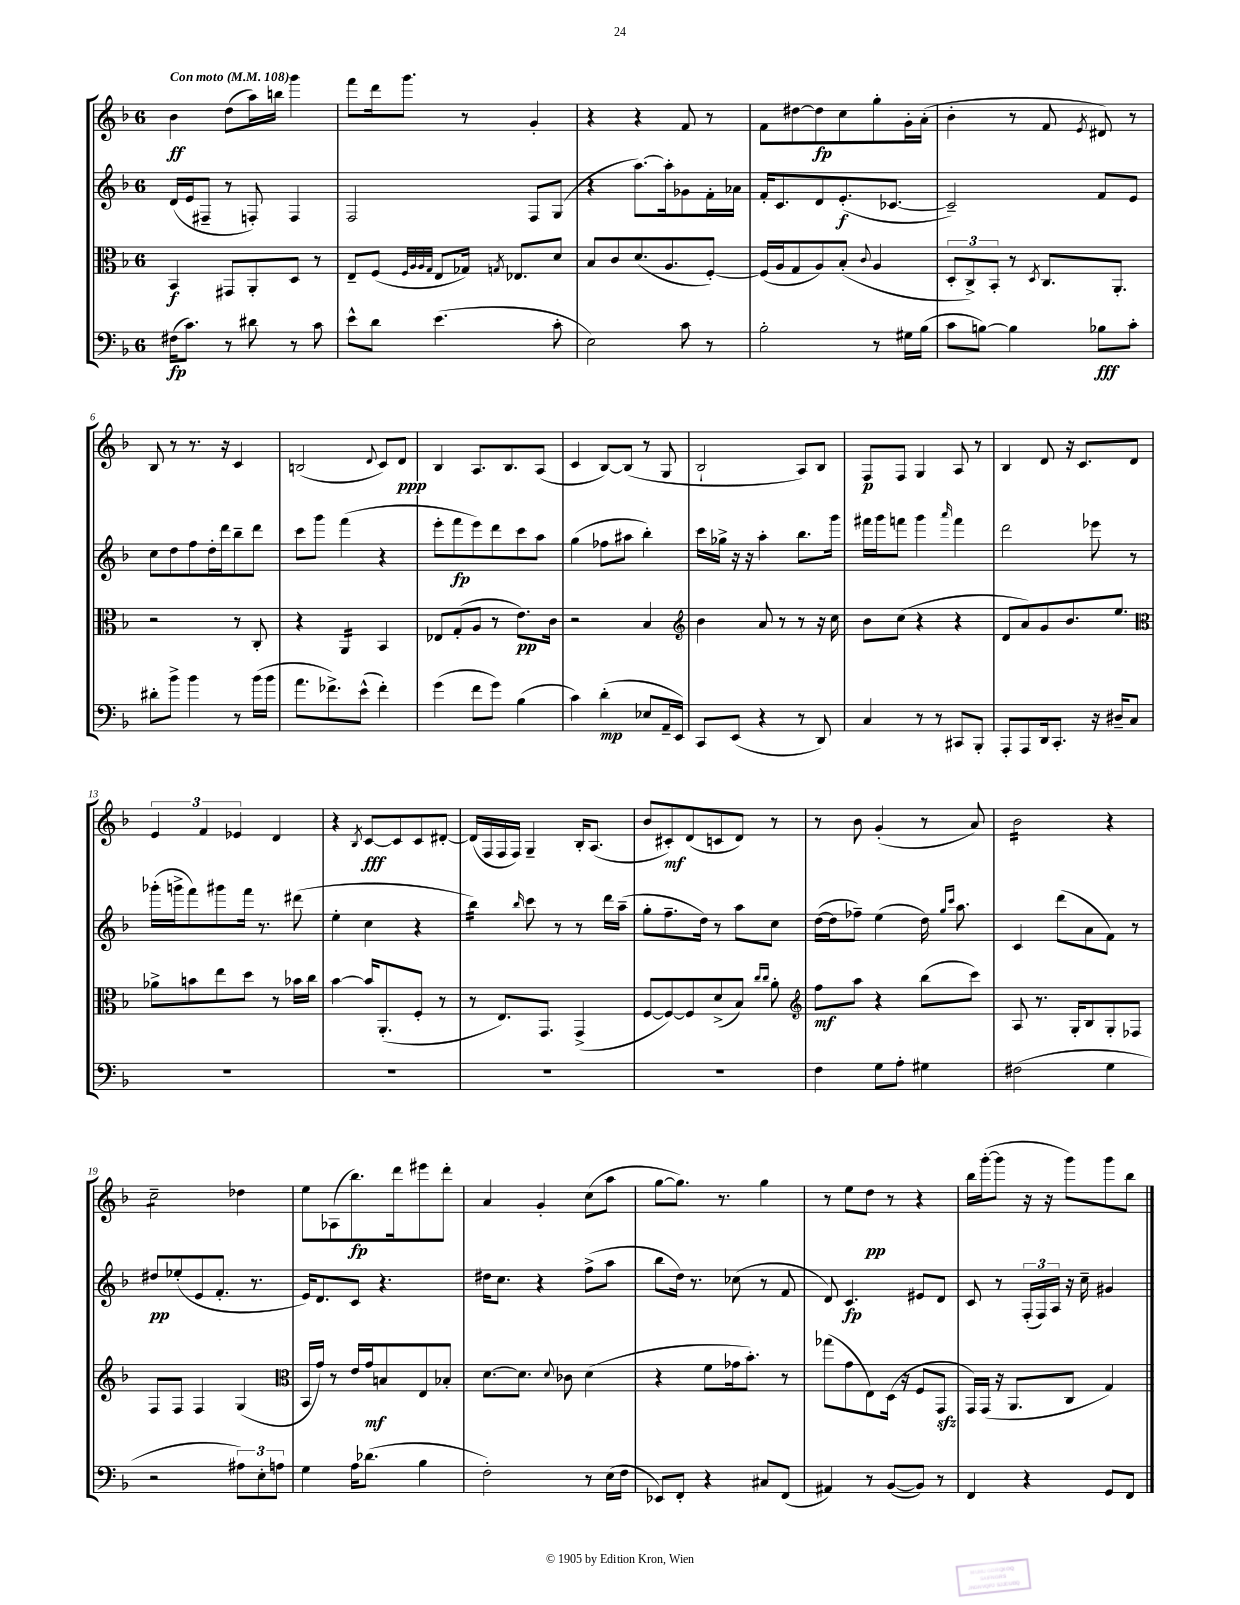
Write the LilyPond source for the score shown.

<<
\new StaffGroup <<
\new Staff = "s0" {
    \clef treble \key f \major \once \override Staff.TimeSignature.style = #'single-digit \time 6/8 \tempo "Con moto" 4 = 108
    \autoBeamOff bes'4\ff d''8[( a''16) b''16] g'''4 |
    f'''8[ d'''16 g'''8.] r8 g'4-. |
    r4 r4 f'8 r8 |
    f'8[ dis''8~ dis''8\fp c''8 g''8-. g'16-. a'16]-.( |
    bes'4-. r8 f'8 \acciaccatura { e'8 } dis'8) r8 |
    bes8 r8 r8. r16 c'4 |
    b2( \appoggiatura { d'8 } c'8[) d'8]\ppp |
    bes4 a8.[ bes8. a8]( |
    c'4 bes8[~) bes8]( r8 g8 |
    bes2-! a8[) bes8] |
    f8[\p f8] g4 a8 r8 |
    bes4 d'8 r16 c'8.[ d'8] |
    \tuplet 3/2 { e'4 f'4 ees'4 } d'4 |
    r4 \acciaccatura { bes8 } c'8[~\fff c'8 c'8 dis'8]~-. |
    dis'16[( f16 f16 f16]) g4-- bes16[-. a8.]( |
    bes'8[ cis'8-.\mf) d'8( c'8 d'8]) r8 |
    r8 bes'8 g'4-.( r8 a'8) |
    bes'2:16 r4 |
    c''2:8-- des''4 |
    e''8[ aes8( bes''8.\fp) d'''16 eis'''8 d'''8]-. |
    a'4 g'4-. c''8[( a''8] |
    g''8[~ g''8.]) r8. g''4 |
    r8 e''8[ d''8]\pp r8 r4 |
    bes''16[ g'''16~-.( g'''8] r16 r16 g'''8[) g'''8 bes''8] \bar "|." |
}
\new Staff = "s1" {
    \clef treble \key f \major \once \override Staff.TimeSignature.style = #'single-digit \time 6/8
    \autoBeamOff d'16[( e'16 fis8]-- r8 f8-.) f4 |
    f2 f8[ g8]( |
    r4 a''8.[~) a''16-. ges'8 f'16-. aes'16] |
    f'16[-. c'8. d'8 e'8.-.\f( ces'8.]~ |
    ces'2--) f'8[ e'8] |
    c''8[ d''8 f''8 d''16-. d'''16 bes''8-- d'''8] |
    c'''8[ g'''8] f'''4( r4 |
    e'''8[-. f'''8\fp e'''8) d'''8 c'''8 a''8] |
    g''4( fes''8[ ais''8] bes''4-.) |
    c'''16[ ges''16]-> r16 r16 a''4-. bes''8.[ g'''16] |
    fis'''16[ g'''16 f'''8] g'''4 \grace { a'''16 } f'''4 |
    d'''2 ees'''8 r8 |
    ges'''16[-.( g'''16-> f'''8) gis'''8 f'''16] r8. dis'''8( |
    e''4-. c''4 r4 |
    bes''4:16) \grace { bes''16 } c'''8 r8 r8 d'''16[ a''16]--( |
    g''8[-. f''8.-- d''16]) r8 a''8[ c''8] |
    d''16[~( d''16 fes''8]--) e''4( d''16) \grace { g''16[ c'''16] } a''8. |
    c'4 d'''8[( a'8 f'8]) r8 |
    dis''8[\pp ees''8-.( e'8 f'8.]-. r8. |
    e'16[) d'8. c'8] r4. |
    dis''16[ c''8.] r4 f''8[->( a''8] |
    bes''8[ d''16]) r8. ces''8( r8 f'8 |
    d'8) c'4.\fp eis'8[ d'8] |
    c'8 r8 \tuplet 3/2 { f16[-.( f16) a16] } r16 c''16-- gis'4 \bar "|." |
}
\new Staff = "s2" {
    \clef alto \key f \major \once \override Staff.TimeSignature.style = #'single-digit \time 6/8
    \autoBeamOff bes,4\f gis,8[ a,8-. d8] r8 |
    e8[-- f8]( \grace { f32[ a32 a32 g32] } e8[ ges16]) \acciaccatura { g8 } ees8.[ d'8] |
    bes8[ c'8 d'8.( a8. f8]~-.) |
    f16[( a16 g8 a8) bes8]-.( \appoggiatura { c'8 } a4 |
    \tuplet 3/2 { d8[-. c8->) bes,8]-. } r8 \acciaccatura { d8 } c8.[ a,8.]-. |
    r2 r8 c8-. |
    r4 a,4:16 bes,4 |
    ees8[ g8-.( a8] r8 e'8.[\pp) c'16] |
    r2 bes4 |
    \clef treble bes'4 a'8 r8 r8 r16 c''16 |
    bes'8[ c''8]( r4 r4 |
    d'8[ a'8) g'8 bes'8. e''8.] |
    \clef alto aes'8[-> b'8 e''8 d''8] r8 bes'16[ c''16] |
    bes'4~ bes'16[ a,8.-.( f8]-. r8 |
    r8 e8.[) g,8.] g,4->( |
    f8[~ f8~) f8 d'8->( bes8]) \grace { c''16[ c''16] } a'8-. |
    \clef treble f''8[\mf a''8] r4 bes''8[( c'''8]) |
    a8 r8. g16[-. bes8 g8-. fes8] |
    f8[ f8] f4 g4( |
    \clef alto bes,16[ g'16]) r8 e'16[ g'16\mf b8 e8 bes8]-. |
    d'8.[~ d'8.] \appoggiatura { d'8 } ces'8 d'4( |
    r4 f'8[ ges'16 bes'8.]-.) r8 |
    ges''8[( g'8 e8) d16]( r16 f8[ g,8]\sfz |
    g,16[) g,16]( r16 a,8.[ c8] g4) \bar "|." |
}
\new Staff = "s3" {
    \clef bass \key f \major \once \override Staff.TimeSignature.style = #'single-digit \time 6/8
    \autoBeamOff fis16[\fp( c'8.]) r8 dis'8 r8 c'8 |
    e'8[-^ d'8] e'4.( c'8-. |
    e2) c'8 r8 |
    bes2-. r8 gis16[ bes16]( |
    c'8[ b8]~) b4 bes8[\fff c'8]-. |
    dis'8[-. bes'8]-> bes'4 r8 bes'16[( bes'16] |
    a'8.[ fes'8.->) e'8]-^( fes'4-.) |
    g'4( f'8[ g'8]) bes4( |
    c'4) d'4-.\mp( ees8[ a,16-- e,16]) |
    c,8[ e,8]( r4 r8 d,8) |
    c4 r8 r8 cis,8[ bes,,8]-. |
    a,,8[-. a,,8 d,16 c,8.]-. r16 dis16[-- c8] |
    R2. |
    R2. |
    R2. |
    R2. |
    f4 g8[ a8]-. gis4 |
    fis2( g4 |
    r2 \tuplet 3/2 { ais8[) e8-. a8] } |
    g4 a16[ des'8.]( bes4 |
    f2-.) r8 e16[( f16] |
    ees,8[) f,8]-. r4 cis8[ f,8]( |
    ais,4) r8 bes,8[~( bes,8]) r8 |
    f,4 r4 g,8[ f,8] \bar "|." |
}
>>
>>
